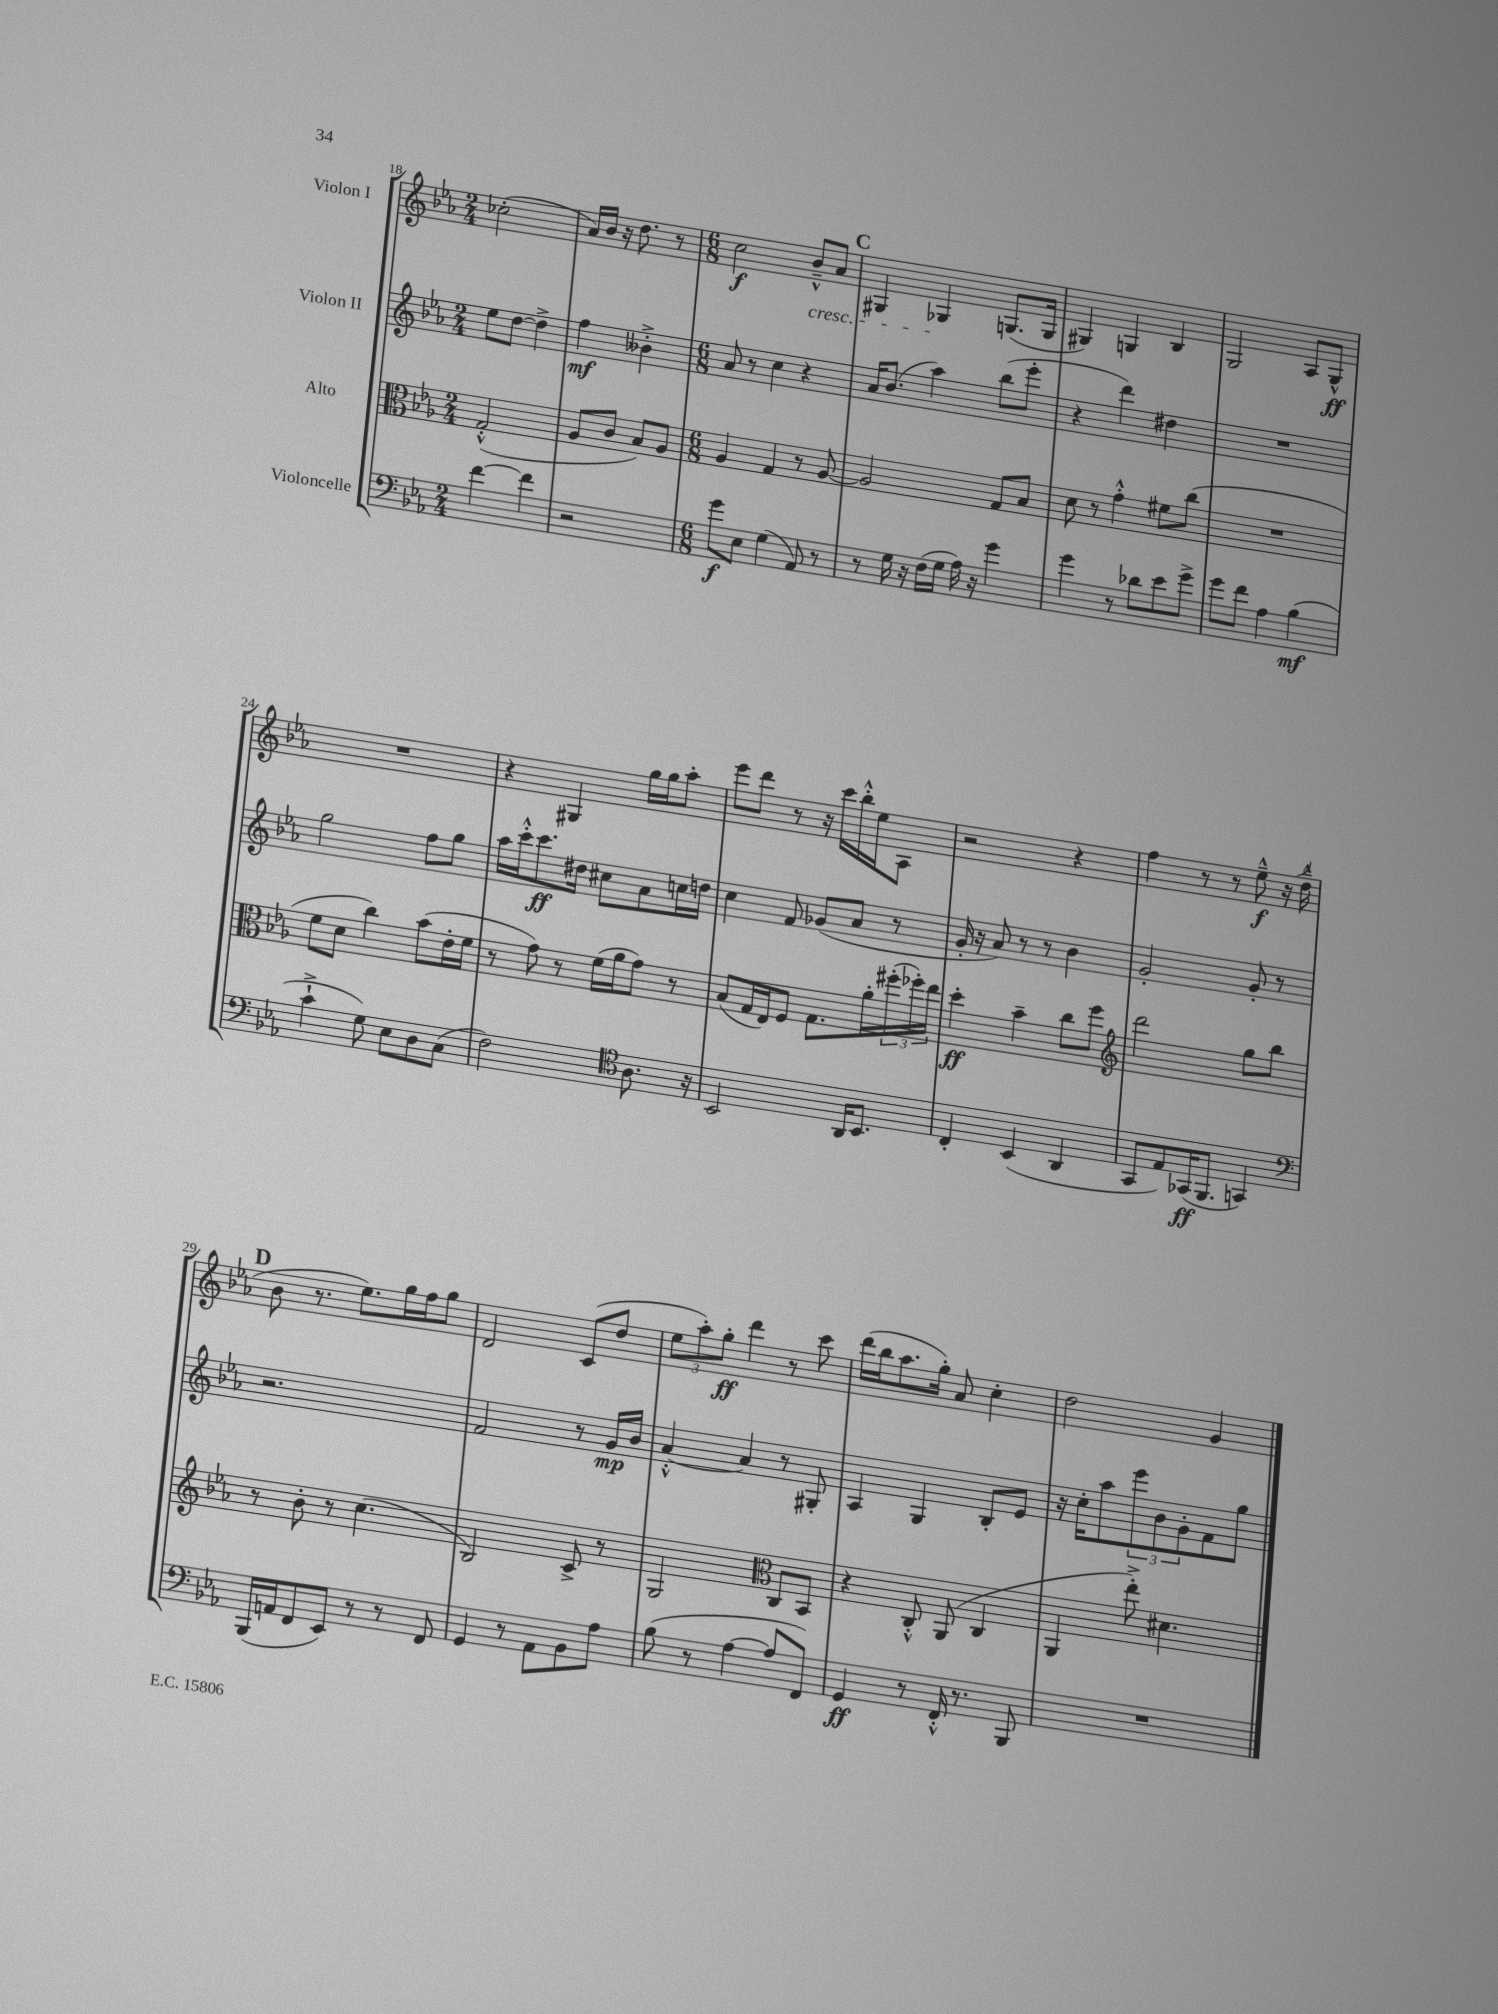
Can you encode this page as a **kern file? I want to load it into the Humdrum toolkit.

**kern	**kern	**kern	**kern
*staff4	*staff3	*staff2	*staff1
*clefF4	*clefC3	*clefG2	*clefG2
*k[b-e-a-]	*k[b-e-a-]	*k[b-e-a-]	*k[b-e-a-]
*M2/4	*M2/4	*M2/4	*M2/4
[4f\	(2G'^^/	8ee-\L	(2cc-'\
.	.	[8dd\J	.
4f\]	.	4dd^\]	.
=	=	=	=
2r	8A-/L	4ff\	16a-/LL)
.	.	.	16b-/JJ
.	8c/J	.	16r
.	.	.	8.dd\
.	8B-/L)	4b--'^\	.
.	8A-/J	.	8r
=	=	=	=
*M6/8	*M6/8	*M6/8	*M6/8
8g\L	4A-/	8a-/	2cc\
8E-\J	.	8r	.
(4G\	4G/	4cc\	.
8AA-/)	8r	4r	8b-~^^/L
8r	[8A-/	.	8a-/J
=	=	=	=
8r	2A-/]	16a-/LK	4G#/
.	.	(8.b-/J	.
16G\	.	.	.
16r	.	.	.
(16F\LL	.	4aa-\)	4G-/
16G\JJ	.	.	.
16A-\)	.	.	.
16r	.	.	.
4g\	8G/L	(8bb-\L	(8.G/L
.	8B-/J	8eee-'\J	.
.	.	.	16G/Jk
=	=	=	=
4g\	8d\	4r	4G#/)
.	8r	.	.
8r	4g'^^\	4ddd\)	4G/
8d-\L	.	.	.
8e-\	8f#\L	4dd#\	4B-/
8g^\J	(8cc\J	.	.
=	=	=	=
8g\L	2.r	2.r	2G/
8f\J	.	.	.
4A-\	.	.	.
(4B-\	.	.	8A-/L
.	.	.	8G^^/J
=	=	=	=
4c`^\	8f\L	2gg\	2.r
.	8d\J	.	.
8G\)	4cc\)	.	.
8E-\L	.	.	.
8D\	(8b-\L	8ff\L	.
(8C\J	16e-'\L	8gg\J	.
.	16f\JJ	.	.
=	=	=	=
2F\)	8r	16aa-\LL	4r
.	.	16ccc'^^\J	.
.	8g\)	8.ccc\	.
.	8r	.	4G#/
.	.	16dd#\Jk	.
.	(16f\LL	8cc#\L	.
.	16a-\J	.	.
*clefC4	*	*	*
8.A-\	8g\J)	8a-\	16gg\LL
.	.	.	16gg\J
.	8r	16cc\L	8aa-'\J
16r	.	16dd\JJ	.
=	=	=	=
2BB-/	(8B-/L	4cc\	8eee-\L
.	16G/L	.	8ddd\J
.	16E-/J)	.	.
.	8F/J	8f/	8r
.	8.G\L	(8g-/L	16r
.	.	.	16ccc\LL
16AA-/LK	.	8a-/J	16bb-'^^\
8.BB-/J	16a-'\L	.	16ee-\J
.	(24ff#'\	8r	8A-\J
.	24ff-'\)	.	.
.	24ee-\JJ	.	.
=	=	=	=
4C'/	4dd'\	16g'/	2r
.	.	16r	.
.	.	8a-/)	.
(4BB-/	4b-~\	8r	.
.	.	8r	.
4AA-/	8cc\L	4b-\	4r
.	8ff\J	.	.
=	=	=	=
*	*clefG2	*	*
8GG/L	2ddd\	2g'/	4ff\
8E-/)	.	.	.
(16GG-/K	.	.	8r
8.FF/J	.	.	.
.	.	.	8r
4GG/)	8gg\L	8g'/	8ee-~^^\
.	8bb-\J	8r	16r
.	.	.	(16dd~^^\
=	=	=	=
*clefF4	*	*	*
(16BBB-/LL	8r	2.r	8b-\
16AA/J	.	.	.
8FF/	8b-'\	.	8.r
8EE-/J)	8r	.	.
.	.	.	8.ee-\L)
8r	(4.cc\	.	.
8r	.	.	16gg\L
.	.	.	16ff\J
8FF/	.	.	8gg\J
=	=	=	=
4GG/	2B-/)	2f/	2d/
8r	.	.	.
8AA-\L	.	.	.
8BB-\	8c^/	8r	(8c/L
8A-\J	8r	16g/LL	8dd/J
.	.	16b-/JJ	.
=	=	=	=
(8B-\	2G/	[4a-'^^/	12ee-\L
.	.	.	12aa-'\)
8r	.	.	.
.	.	.	12gg'\J
[4A-\	.	4a-/]	4ddd\
*	*clefC3	*	*
8A-/]L	8C/L	8r	8r
8FF/J)	8BB-/J	8G#'/	8ccc\
=	=	=	=
4GG/	4r	4A-/	(16ddd\LL
.	.	.	16bb-\J
.	.	.	8.aa-\
8r	8C'^^/	4G/	.
.	.	.	16gg'\Jk)
16FF'^^/	(8AA-/	.	8a-/
8.r	.	.	.
.	4C/	8B-'/L	4cc'\
8BBB-/	.	8e-/J	.
=	=	=	=
2.r	4AA-/	16r	2dd\
.	.	16cc'\LK	.
.	.	8aa-\	.
.	8ee-'^\)	12eee-\	.
.	.	12b-\	.
.	4.d#\	.	.
.	.	12g'\	.
.	.	8f\	4g/
.	.	8gg\J	.
==	==	==	==
*-	*-	*-	*-
